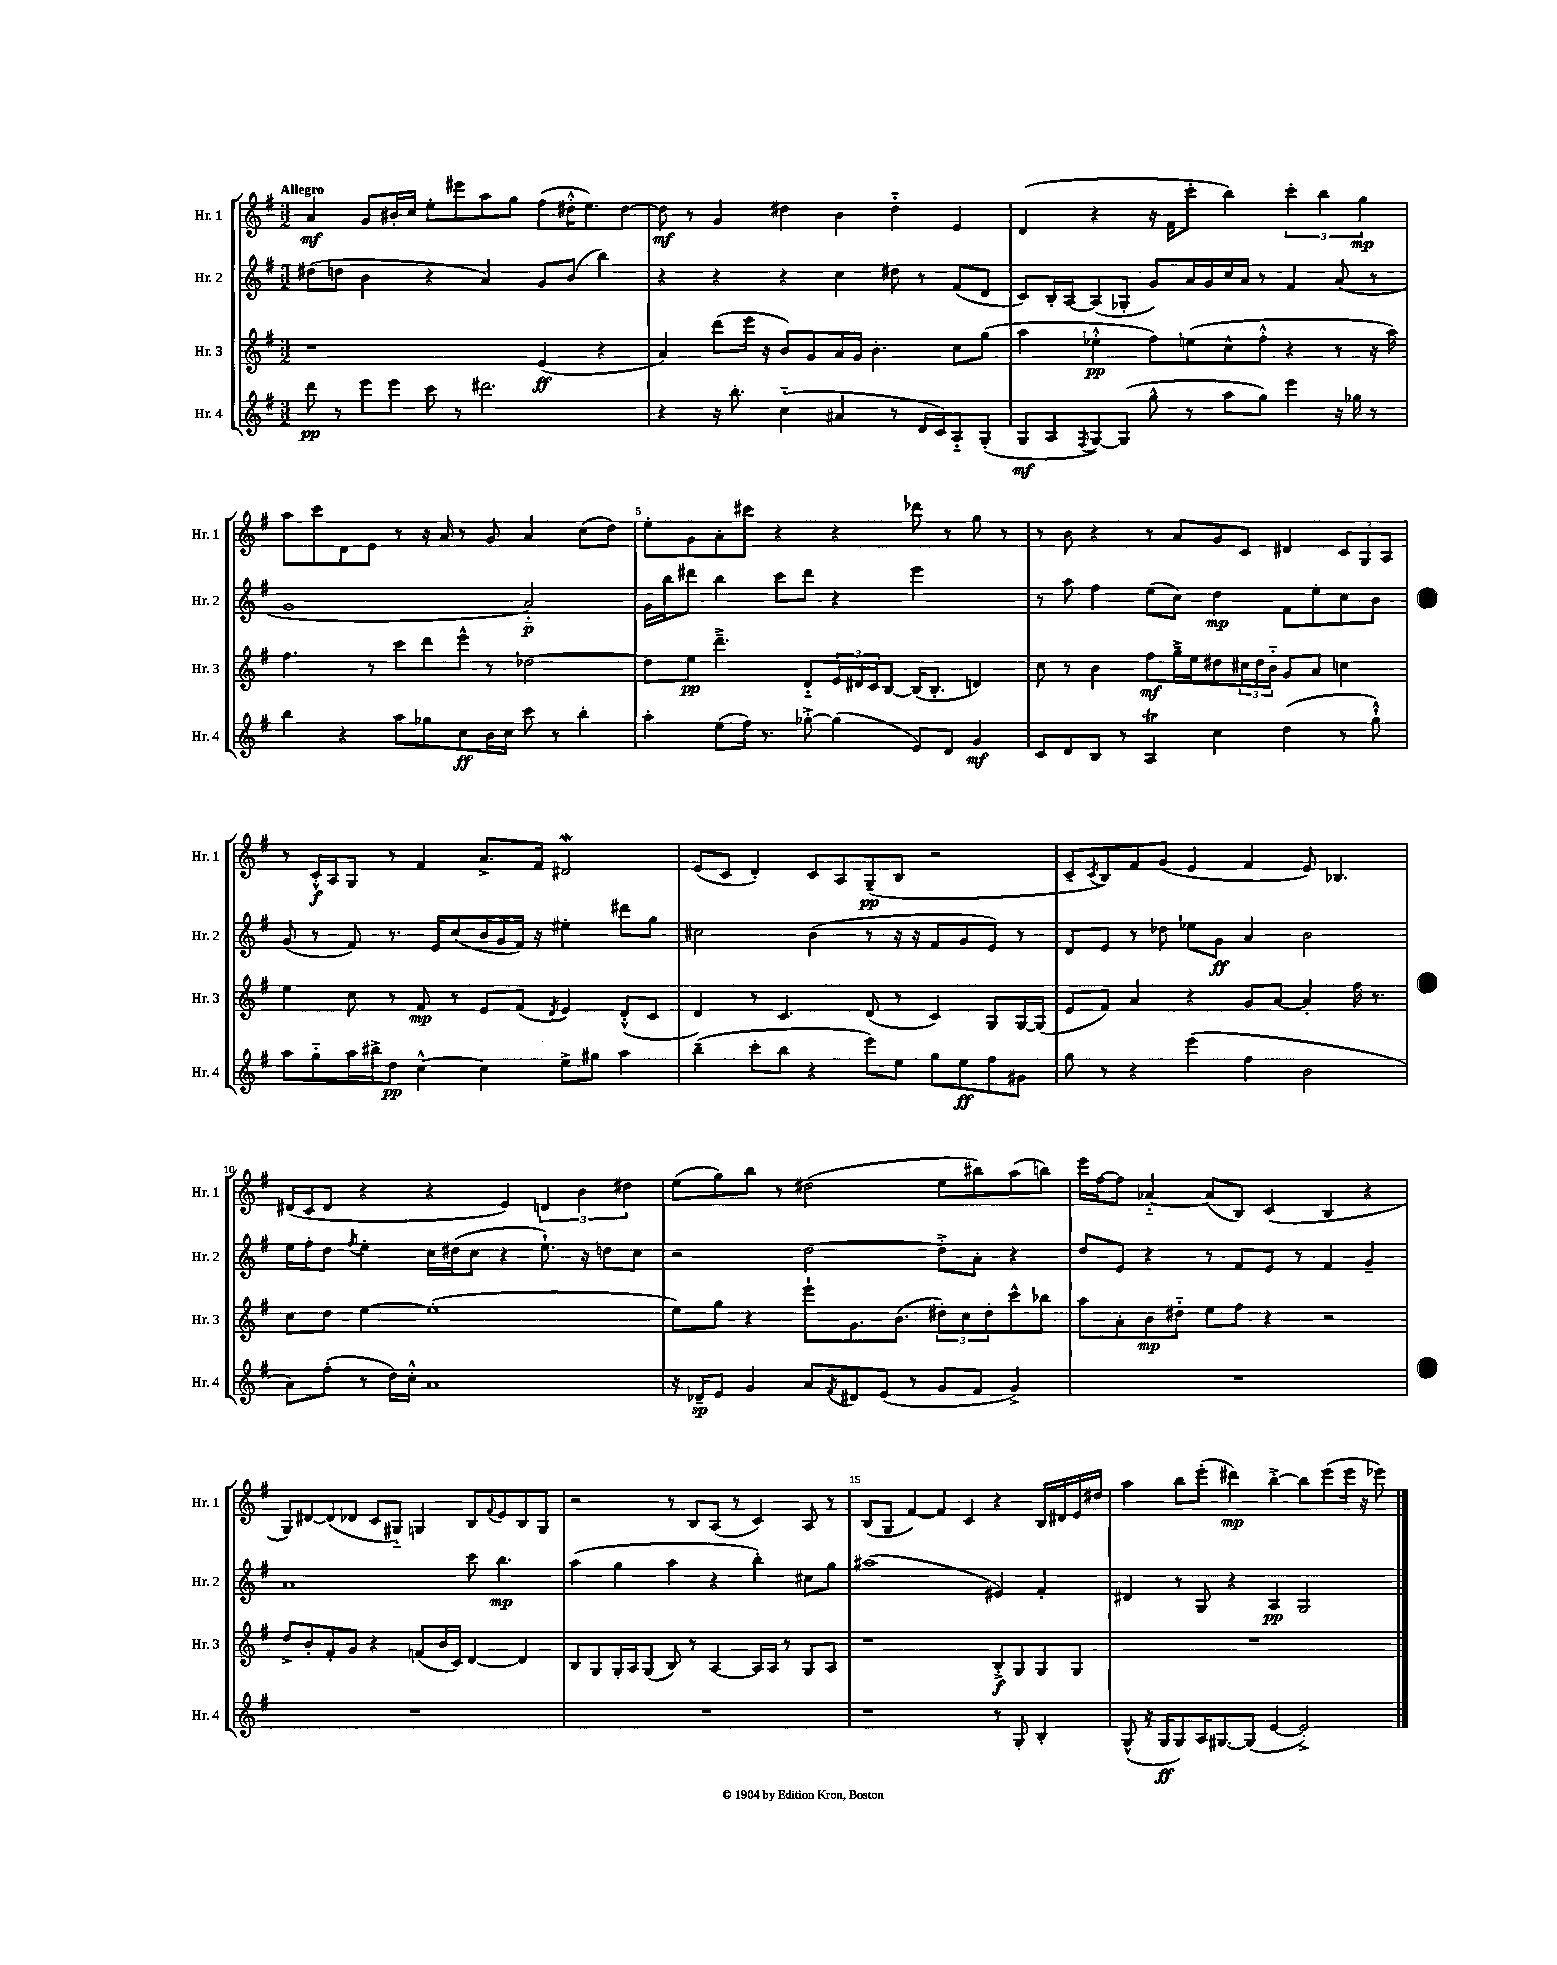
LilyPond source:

<<
\new StaffGroup <<
\new Staff = "s0" \with { instrumentName = "Hr. 1" shortInstrumentName = "Hr. 1" } {
    \clef treble \key g \major \numericTimeSignature \time 3/2 \tempo "Allegro"
    a'4\mf g'8 bis'16-. c''16 e''8-. eis'''8 a''8 g''8 fis''8( dis''16-.-^ e''8.) dis''8~ |
    dis''8\mf r8 g'4 dis''4 b'4 dis''4-_ e'4 |
    d'4( r4 r16 fis'16 c'''8-. b''4) \tuplet 3/2 { c'''4-. b''4 g''4\mp } |
    a''8 c'''8 d'8 e'8 r8 r16 a'16 r8 g'8 a'4 c''8( d''8) |
    e''8-. g'8 a'8-. cis'''8 r4 r4 des'''8 r8 g''8 r8 |
    r8 b'8 r4 r8 a'8 g'8 c'8 dis'4 \tuplet 3/2 { c'8 g8 a8 } |
    r8 c'16-.-^\f a16 g8 r8 fis'4 a'8.-> fis'16 dis'2\mordent |
    e'8( c'8 d'4-.) c'8 a8 g8--\pp( b8 r2 |
    c'8-- \acciaccatura { c'8 } b8) fis'8 g'8( e'4 fis'4 e'8) bes4. |
    dis'16( c'16 dis'8 r4 r4 e'4) \tuplet 3/2 { d'4 b'4 dis''4 } |
    e''8( g''8) b''8 r8 dis''2( e''8 bis''8) a''8( b''8) |
    e'''16 fis''16~ fis''8 aes'4~-_ aes'8( b8) c'4( b4 r4 |
    g8) dis'8~ dis'8( des'8 c'8 gis8-_) g4 b8 \appoggiatura { fis'8 } e'8 b8 g8 |
    r2 r8 b8 a8( r8 c'4) a8 r8 |
    b8( g8 fis'4~) fis'4 c'4 r4 b16 dis'16 e'16 dis''16 |
    a''4 b''8 e'''8-.( dis'''4\mp) b''4~-.-> b''8 e'''8( e'''16 r16 ees'''8) \bar "|." |
}
\new Staff = "s1" \with { instrumentName = "Hr. 2" shortInstrumentName = "Hr. 2" } {
    \clef treble \key g \major \numericTimeSignature \time 3/2
    dis''8( d''8 b'4 r4 a'4) g'8 b'8( b''4) |
    r4 r4 r4 c''4 dis''8 r8 fis'8( d'8 |
    c'8) b16-. a16~ a8( ges8-. g'8) a'16 g'16 c''16 a'16 r8 fis'4 a'8( r8 |
    g'1 a'2-_\p) |
    g'16 b''16 dis'''8 b''4 c'''8 dis'''8 r4 e'''2 |
    r8 a''8 fis''4 e''8( c''8) d''4\mp fis'8 e''8-. c''8 b'8 |
    g'8( r8 fis'8) r8. e'16 c''8( b'16 g'16 fis'16) r16 eis''4-. dis'''8 g''8 |
    cis''2 b'4( r8 r16 r16 fis'8 g'8 e'8) r8 |
    d'8 e'8 r8 des''8 ees''8 g'8\ff a'4 b'2 |
    e''16 fis''16-. d''8 \acciaccatura { fis''8 } e''4-. c''16 dis''16( c''8 r4 e''8.-!) r16 d''8 c''8 |
    r2 d''2~ d''8-.-> a'8-. r4 |
    d''8 e'8 r4 r8 fis'8 e'8 r8 fis'4 g'4-- |
    a'1 c'''8 b''4.\mp |
    a''4( g''4 a''4 r4 b''4-.) cis''8 g''8 |
    ais''1( eis'4) fis'4-. |
    dis'4 r8 g8 r4 a4\pp g2 \bar "|." |
}
\new Staff = "s2" \with { instrumentName = "Hr. 3" shortInstrumentName = "Hr. 3" } {
    \clef treble \key g \major \numericTimeSignature \time 3/2
    r1 e'4\ff( r4 |
    a'4) d'''8( e'''16 r16 b'8) g'8 a'16 g'16 b'4.-. c''8 g''8( |
    a''4 ees''4-.-^\pp fis''8) e''8( c''8-^ fis''8-.-^ r4 r8 r16 a''16) |
    fis''4. r8 c'''8 d'''8 e'''8-^ r8 des''2~ |
    des''8 e''8\pp d'''4.---> d'8-_ \tuplet 3/2 { e'16 dis'16 c'16 } b8~ b16( b8.-. d'4) |
    c''8 r8 b'4 fis''8\mf g''16---> e''16 dis''8 \tuplet 3/2 { cis''16 dis''16 b'16-_ } g'8 a'8 c''4 |
    e''4 c''8 r8 fis'8\mp r8 e'8 fis'8( \acciaccatura { d'8 } e'4) d'8-.-^( c'8 |
    d'4) r8 c'4. d'8( r8 c'4) g8 g16~ g16( |
    e'8 fis'8) a'4 r4 g'8 a'8~ a'4-. fis''16 r8. |
    c''8 d''8 e''4~ e''1-.( |
    e''8) g''8 r4 e'''8-! g'8. b'8.( \tuplet 3/2 { dis''8-.) c''8 dis''8-. } c'''8-^ bes''8 |
    a''8 a'8-. b'8\mp dis''8-_ e''8 fis''8 r4 r2 |
    d''8-> b'8-. fis'8-. g'8 r4 f'8( b'16 c'16) d'4~ d'4 |
    b8 g8 g16-. a16 g8( b8) r8 a4~ a16 a16 r8 g8 a8 |
    r1 b8-.->\f g8 g8 g8 |
    R1. \bar "|." |
}
\new Staff = "s3" \with { instrumentName = "Hr. 4" shortInstrumentName = "Hr. 4" } {
    \clef treble \key g \major \numericTimeSignature \time 3/2
    d'''8\pp r8 e'''8 e'''8 c'''8 r8 dis'''2. |
    r4 r16 b''8.-. c''4-_( ais'4 r8 d'16 c'16) a8-_ g8-.( |
    g8\mf a8 \acciaccatura { fis8 } g8~) g8( g''8-^ r8 a''8 g''8) e'''4 r16 ges''16 r8 |
    b''4 r4 a''8 ges''8 c''8\ff b'16 c''16 c'''8 r8 b''4-. |
    a''4-. e''8( fis''16) r8. ges''8~-.-> ges''4( e'8) d'8 g'4\mf |
    c'8 d'8 b8 r8 a4\trill c''4 d''4( r8 g''8-!-^) |
    a''8 g''8-_ a''16 bis''16-> d''8\pp c''4~-^ c''4 e''8-> gis''8 a''4 |
    b''4--( c'''8-. b''8 r4 e'''8) e''8 g''8 e''8\ff fis''8 gis'8 |
    g''8 r8 r4 e'''4( fis''4 b'2 |
    a'8) fis''8-.( r8 d''16) c''16-.-^ a'1 |
    r16 des'16--\sp e'8 g'4 a'8 \acciaccatura { fis'8 } dis'8 e'8( r8 g'8 fis'8 g'4->) |
    R1. |
    R1. |
    R1. |
    r1 r8 g8-. b4-. |
    g8-^( r16 g16\ff g8) a16 gis8.~ gis8( e'4~ e'2-.->) \bar "|." |
}
>>
>>
\layout { \context { \Score \override BarNumber.break-visibility = ##(#f #t #t) barNumberVisibility = #(every-nth-bar-number-visible 5) } }
